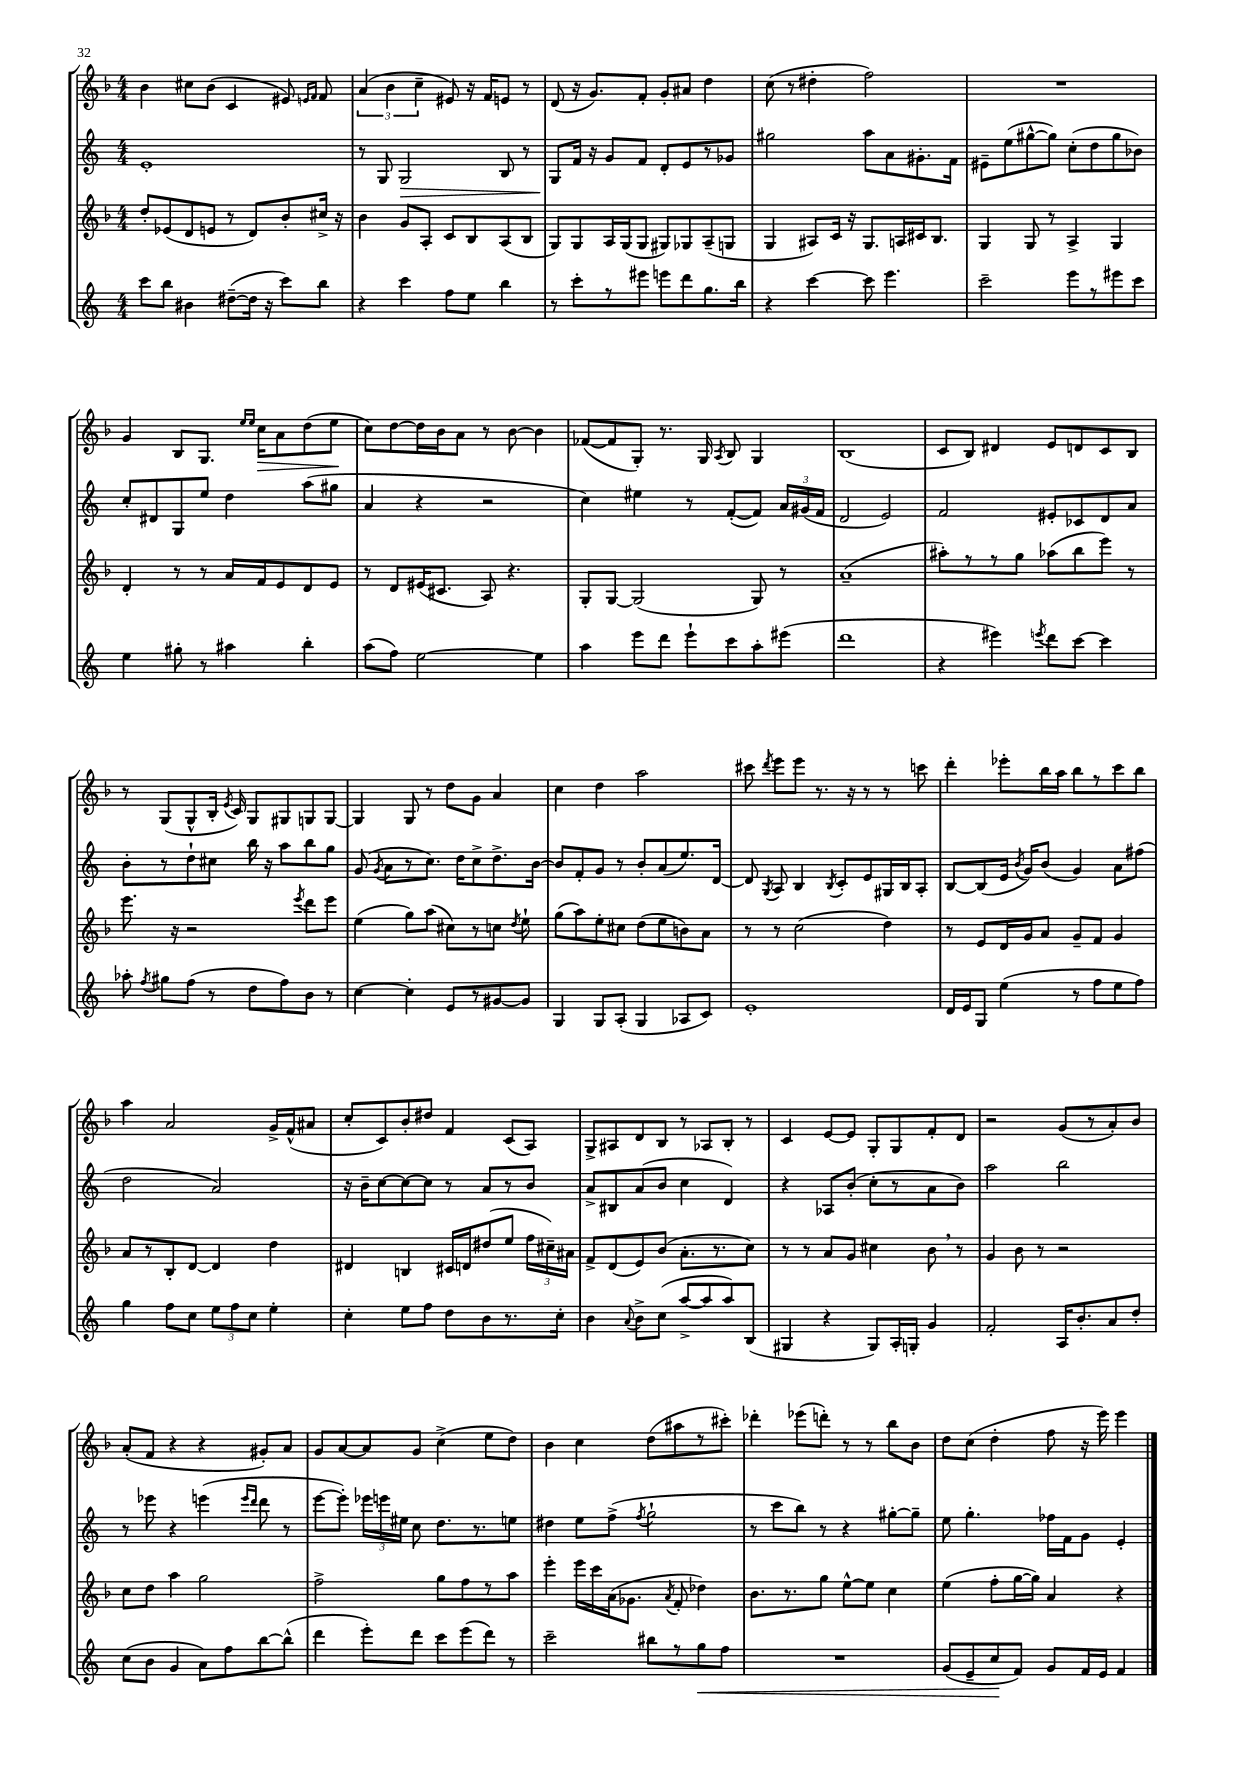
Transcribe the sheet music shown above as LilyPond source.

<<
\new StaffGroup <<
\new Staff = "s0" {
    \clef treble \key f \major \numericTimeSignature \time 4/4
    \autoBeamOff bes'4 cis''8[ bes'8]( c'4 eis'8) \grace { e'16[ f'16] } f'8 |
    \tuplet 3/2 { a'4( bes'4 c''4-- } eis'8) r16 f'16[ e'8] r8 |
    d'8( r16 g'8.[) f'8]-. g'8[-. ais'8] d''4 |
    c''8( r8 dis''4-. f''2) |
    R1 |
    g'4 bes8[ g8.] \grace { e''16[ e''16] } c''16[\> a'8 d''8( e''8]\! |
    c''8[) d''8~ d''16 bes'16 a'8] r8 bes'8~ bes'4 |
    fes'8[~( fes'8 g8]-.) r8. g16 \acciaccatura { a8 } bes8 g4 |
    bes1( |
    c'8[ bes8]) dis'4 e'8[ d'8 c'8 bes8] |
    r8 g8[( g8-^ bes16]-. \acciaccatura { e'8 } c'16) g8[ gis8 g8 g8]~ |
    g4 g8 r8 d''8[ g'8] a'4 |
    c''4 d''4 a''2 |
    cis'''8 \acciaccatura { d'''8 } e'''8[ e'''8] r8. r16 r8 r8 c'''8 |
    d'''4-. ees'''8[-. bes''16 a''16] bes''8[ r8 c'''8 bes''8] |
    a''4 a'2 g'16[-> f'16-^( ais'8] |
    c''8[-. c'8) bes'8-. dis''8] f'4 c'8[( a8]) |
    g8[-> ais8 d'8 bes8] r8 aes8[ bes8]-. r8 |
    c'4 e'8[~ e'8] g8[-. g8 f'8-. d'8] |
    r2 g'8[( r8 a'8-.) bes'8] |
    a'8[-.( f'8] r4 r4 gis'8[-.) a'8] |
    g'8[ a'8~ a'8 g'8] c''4->( e''8[ d''8]) |
    bes'4 c''4 d''8[( ais''8 r8 cis'''8]-.) |
    des'''4-. ees'''8[( d'''8]-.) r8 r8 bes''8[ bes'8] |
    d''8[ c''8]( d''4-. f''8 r16 e'''16) e'''4 \bar "|." |
}
\new Staff = "s1" {
    \clef treble \key c \major \numericTimeSignature \time 4/4
    \autoBeamOff e'1-. |
    r8 g8 g2\> b8 r8 |
    g8[\! f'16] r16 g'8[ f'8] d'8[-. e'8 r8 ges'8] |
    gis''2 a''8[ a'8 gis'8.-. f'16] |
    eis'8[-- e''8( gis''8~-^ gis''8]) c''8[-.( d''8 gis''8 bes'8]) |
    c''8[-. dis'8 g8 e''8] d''4 a''8[( gis''8] |
    a'4 r4 r2 |
    c''4) eis''4 r8 f'8[~-.( f'8]) \tuplet 3/2 { a'16[ gis'16( f'16] } |
    d'2 e'2) |
    f'2 eis'8[-. ces'8 d'8 a'8] |
    b'8[-. r8 d''8-! cis''8] b''16 r16 a''8[ b''8 g''8] |
    g'8( \acciaccatura { g'8 } a'8[ r8 c''8.]) d''16[ c''8-> d''8.-> b'16]~ |
    b'8[ f'8-. g'8] r8 b'8[-. a'8( e''8.) d'16]~ |
    d'8 \acciaccatura { g8 } a8 b4 \acciaccatura { b8 } c'8[-. e'8 gis16 b16 a8]-. |
    b8[~ b8( e'16] \acciaccatura { b'8 } g'16[) b'8]( g'4) a'8[ fis''8]( |
    d''2 a'2) |
    r16 b'16[-- c''8~ c''8~ c''8] r8 a'8[ r8 b'8] |
    a'8[-> bis8 a'8( b'8] c''4 d'4) |
    r4 aes8[ b'8]-.( c''8[-. r8 a'8 b'8]) |
    a''2 b''2 |
    r8 ees'''8 r4 e'''4( \grace { e'''16[ d'''16] } d'''8 r8 |
    e'''8[~ e'''8]-.) \tuplet 3/2 { ees'''16[ e'''16 eis''16] } c''8 d''8.[ r8. e''8] |
    dis''4 e''8[ f''8]->( \acciaccatura { f''8 } g''2-! |
    r8 c'''8[ b''8]) r8 r4 gis''8[~-. gis''8]-- |
    e''8 g''4.-. fes''16[ f'16 g'8] e'4-. \bar "|." |
}
\new Staff = "s2" {
    \clef treble \key f \major \numericTimeSignature \time 4/4
    \autoBeamOff d''8[-. ees'8( d'8 e'8] r8 d'8[) bes'8-. cis''16]-> r16 |
    bes'4 g'8[ a8]-. c'8[ bes8 a8( bes8] |
    g8[) g8 a16 g16( g8] gis8[) ges8 a8--( g8] |
    g4 ais8[) c'16] r16 g8.[ a16 cis'16 bes8.] |
    g4 g8 r8 a4-> g4 |
    d'4-. r8 r8 a'16[ f'16 e'8 d'8 e'8] |
    r8 d'8[ eis'16( cis'8.] a8) r4. |
    g8[-. g8]~ g2( g8) r8 |
    a'1--( |
    ais''8[-.) r8 r8 g''8] aes''8[( bes''8 e'''8]) r8 |
    e'''8. r16 r2 \acciaccatura { e'''8 } d'''8[ e'''8] |
    e''4( g''8[) a''8]( cis''8[) r8 c''8] \acciaccatura { d''8 } e''8-! |
    g''8[( a''8) e''8-. cis''8] d''8[( e''8 b'8) a'8] |
    r8 r8 c''2( d''4) |
    r8 e'8[ d'16 g'16 a'8] g'8[-- f'8] g'4 |
    a'8[ r8 bes8-. d'8]~ d'4 d''4 |
    dis'4 b4 cis'16[ d'16 dis''8( e''8] \tuplet 3/2 { f''16[ cis''16--) ais'16] } |
    f'8[-> d'8( e'8) bes'8]( a'8.[-. r8. c''8]) |
    r8 r8 a'8[ g'8] cis''4 bes'8 \breathe r8 |
    g'4 bes'8 r8 r2 |
    c''8[ d''8] a''4 g''2 |
    f''2-> g''8[ f''8 r8 a''8] |
    e'''4-. e'''16[ c'''16 a'16( ges'8.] \acciaccatura { a'8 } f'8-. des''4) |
    bes'8.[ r8. g''8] e''8[~-^ e''8] c''4 |
    e''4( f''8[-. g''16~ g''16]) a'4 r4 \bar "|." |
}
\new Staff = "s3" {
    \clef treble \key c \major \numericTimeSignature \time 4/4
    \autoBeamOff c'''8[ b''8] bis'4 dis''8[~--( dis''16] r16 c'''8[) b''8] |
    r4 c'''4 f''8[ e''8] b''4 |
    r8 c'''8[-. r8 eis'''8] e'''8[ d'''8 g''8. b''16] |
    r4 c'''4~ c'''8 e'''4. |
    c'''2-- e'''8[ r8 eis'''8 c'''8] |
    e''4 gis''8-. r8 ais''4 b''4-. |
    a''8[( f''8]) e''2~ e''4 |
    a''4 e'''8[ d'''8] e'''8[-! c'''8 a''8-. eis'''8]( |
    d'''1 |
    r4 eis'''4) \acciaccatura { e'''8 } d'''8[ c'''8]~ c'''4 |
    aes''8-. \acciaccatura { f''8 } gis''8[ f''8]( r8 d''8[ f''8) b'8] r8 |
    c''4~ c''4-. e'8[ r8 gis'8~ gis'8] |
    g4 g8[ a8]-.( g4 aes8[ c'8]) |
    e'1-. |
    d'16[ e'16 g8] e''4( r8 f''8[ e''8 f''8]) |
    g''4 f''8[ c''8] \tuplet 3/2 { e''8[ f''8 c''8] } e''4-. |
    c''4-. e''8[ f''8] d''8[ b'8 r8. c''16]-. |
    b'4 \appoggiatura { a'8 } b'8[-> c''8]( a''8[~-> a''8 a''8) b8]( |
    gis4 r4 gis8[) a16-. g16]-. g'4 |
    f'2-. a16[ b'8.-. a'8 d''8]-. |
    c''8[( b'8] g'4 a'8[) f''8 b''8~ b''8]-^( |
    d'''4 e'''8[-.) d'''8] c'''8[ e'''8( d'''8]) r8 |
    c'''2-- bis''8[ r8 g''8\< f''8] |
    R1 |
    g'8[( e'8-- c''8\! f'8]) g'8[ f'16 e'16] f'4 \bar "|." |
}
>>
>>
\layout { \context { \Score \remove "Bar_number_engraver" } }
